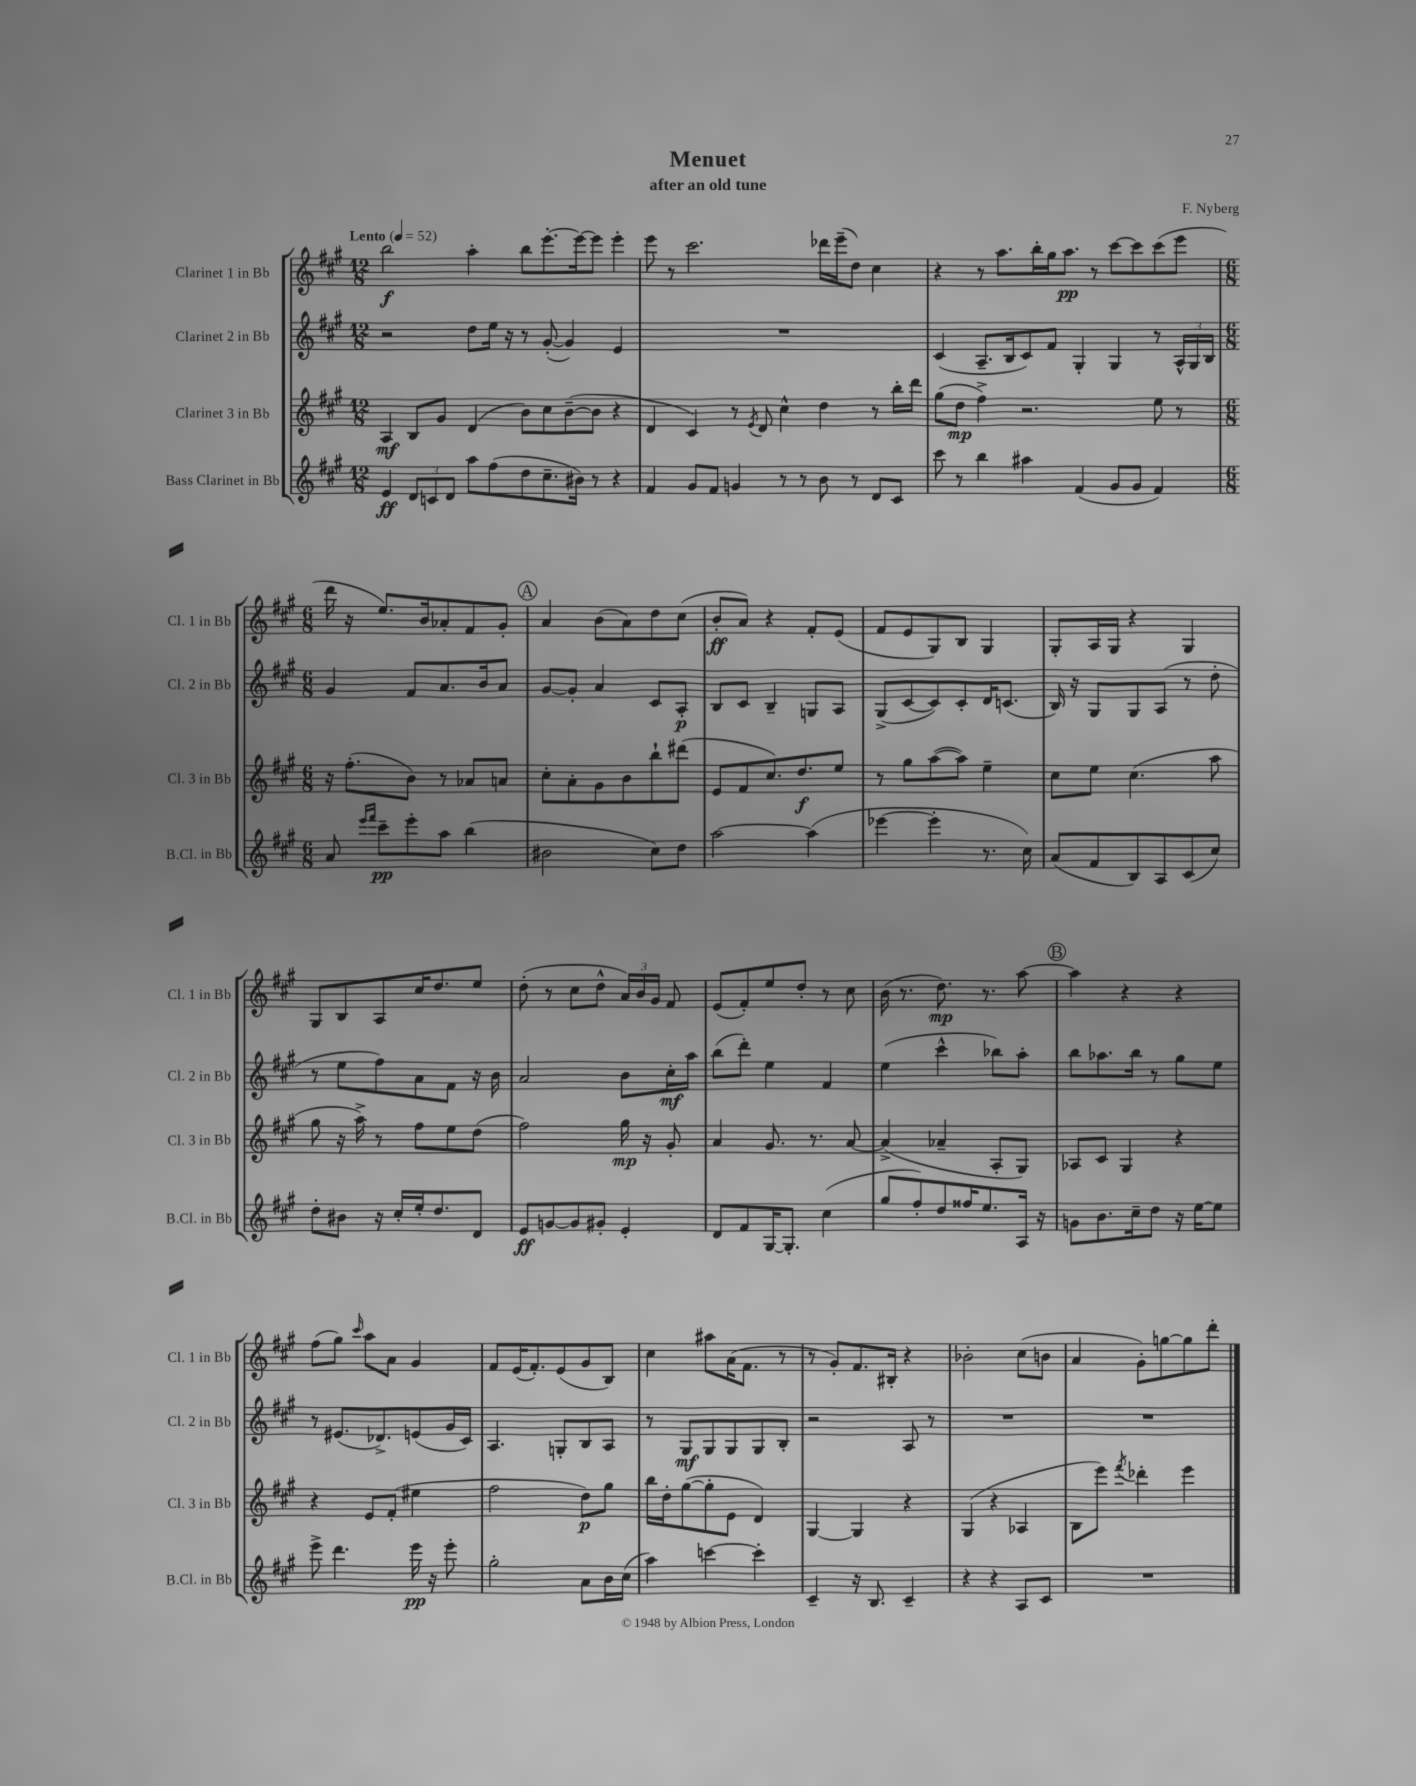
\header { title = "Menuet" composer = "F. Nyberg" subtitle = "after an old tune" }
<<
\new StaffGroup <<
\new Staff = "s0" \with { instrumentName = "Clarinet 1 in Bb" shortInstrumentName = "Cl. 1 in Bb" } {
    \clef treble \key a \major \numericTimeSignature \time 12/8 \tempo "Lento" 4 = 52
    \autoBeamOff b''2\f a''4-. b''8[ e'''8.~-. e'''16~ e'''8] e'''4-. |
    e'''8 r8 cis'''2. des'''16[ e'''16--( d''8]) cis''4 |
    r4 r8 a''8.[ b''16-. gis''16 a''8.]\pp r8 cis'''8[~ cis'''8 cis'''8( e'''8] |
    \numericTimeSignature \time 6/8 d'''16 r16 e''8.[) b'16 aes'8-. fis'8 gis'8]-. |
    \mark \markup { \circle "A" } a'4 b'8[( a'8) d''8 cis''8]( |
    b'8[-.\ff a'8]) r4 fis'8[-. e'8]( |
    fis'8[ e'8 gis8) b8] gis4 |
    gis8[-. a16 gis16] r4 gis4 |
    gis8[ b8 a8 cis''16 d''8. e''8] |
    d''8-.( r8 cis''8[ d''8]-^ \tuplet 3/2 { a'16[) b'16 gis'16] } fis'8 |
    e'8[( fis'8-.) e''8 d''8]-. r8 cis''8 |
    b'16( r8. d''8.\mp) r8. a''8~ |
    \mark \markup { \circle "B" } a''4 r4 r4 |
    fis''8[( gis''8]) \grace { cis'''16 } a''8[ a'8] gis'4 |
    fis'8[ e'16( fis'8.-.) e'8( gis'8 b8]) |
    cis''4 ais''8[ a'16( fis'8.] r8 |
    r8 gis'8[-.) fis'8. bis16]-. r4 |
    bes'2-. cis''8[( b'8] |
    a'4 gis'8[-.) g''8~ g''8 d'''8]-. \bar "|." |
}
\new Staff = "s1" \with { instrumentName = "Clarinet 2 in Bb" shortInstrumentName = "Cl. 2 in Bb" } {
    \clef treble \key a \major \numericTimeSignature \time 12/8
    \autoBeamOff r2 d''8[ e''16] r16 r8 gis'8~-.( gis'4) e'4 |
    R1. |
    cis'4( a8.[-- b16 cis'8) fis'8] gis4-. gis4 r8 \tuplet 3/2 { a16[-^ gis16 b16] } |
    \numericTimeSignature \time 6/8 gis'4 fis'8[ a'8. b'16 a'8] |
    \mark \markup { \circle "A" } gis'8[~ gis'8]-. a'4 cis'8[ a8]-.\p |
    b8[ cis'8] b4-- g8[ a8] |
    gis8[->( cis'8~ cis'8) cis'8-. d'16 c'8.]( |
    b16) r16 gis8[ gis8 a8]( r8 d''8-. |
    r8 e''8[ fis''8) a'8 fis'8] r16 b'16 |
    a'2 b'8[ cis''16-.\mf a''16] |
    b''8[( d'''8]-.) e''4 fis'4 |
    e''4( cis'''4-^ bes''8[) a''8]-. |
    \mark \markup { \circle "B" } b''8[ aes''8. b''16] r8 gis''8[ e''8] |
    r8 eis'8.[( des'8.->) e'8( gis'16 cis'16]) |
    a4. g8[-. b8 a8] |
    r8 gis8[\mf gis8 gis8 gis8 b8]-. |
    r2 a8 r8 |
    R2. |
    R2. \bar "|." |
}
\new Staff = "s2" \with { instrumentName = "Clarinet 3 in Bb" shortInstrumentName = "Cl. 3 in Bb" } {
    \clef treble \key a \major \numericTimeSignature \time 12/8
    \autoBeamOff a4\mf b8[ gis'8] d'4( b'8[) cis''8 b'8~--( b'8] r4 |
    d'4 cis'4) r8 \acciaccatura { e'8 } d'8 cis''4-^ d''4 r8 b''16[-. d'''16] |
    gis''8[( d''8]\mp fis''4->) r2. e''8 r8 |
    \numericTimeSignature \time 6/8 r16 fis''8.[-.( b'8]) r8 aes'8[ a'8] |
    \mark \markup { \circle "A" } cis''8[-. a'8-. gis'8 b'8 b''8-! dis'''8]( |
    e'8[ fis'8 cis''8.) d''8.\f e''8] |
    r8 gis''8[ a''8~( a''8]) e''4-- |
    cis''8[ e''8] cis''4.( a''8 |
    gis''8 r16 a''16->) r8 fis''8[ e''8 d''8]( |
    fis''2) gis''16\mp r16 gis'8-. |
    a'4 gis'8. r8. a'8~ |
    a'4->( aes'4-- a8[-. gis8]) |
    \mark \markup { \circle "B" } aes8[ cis'8] gis4 r4 |
    r4 e'8[ fis'8]-.( eis''4 |
    fis''2 d''8[\p) gis''8] |
    b''16[ d''16-. gis''8~( gis''8-. e'8] d'4) |
    gis4~ gis4 r4 |
    gis4( r4 aes4 |
    b8[ e'''8]) \acciaccatura { fis'''8 } des'''4-. e'''4 \bar "|." |
}
\new Staff = "s3" \with { instrumentName = "Bass Clarinet in Bb" shortInstrumentName = "B.Cl. in Bb" } {
    \clef treble \key a \major \numericTimeSignature \time 12/8
    \autoBeamOff e'4\ff \tuplet 3/2 { d'8[ c'8 d'8] } a''8[ fis''8( d''8 cis''8.-- bis'16]) r8 r4 |
    fis'4 gis'8[ fis'8] g'4 r8 r8 b'8 r8 d'8[ cis'8] |
    cis'''8 r8 b''4 ais''4 fis'4( gis'8[ gis'8] fis'4) |
    \numericTimeSignature \time 6/8 a'8 \grace { e'''16[ fis'''16] } cis'''8[--\pp e'''8-. a''8] b''4( |
    \mark \markup { \circle "A" } bis'2 cis''8[) d''8] |
    a''2~ a''4( |
    ees'''4~ ees'''4-. r8. cis''16) |
    a'8[( fis'8 b8) a8 cis'8( cis''8]) |
    d''8[-. bis'8] r16 cis''16[-. e''16-. d''8. d'8] |
    e'8[\ff g'8~ g'8 gis'8]-. e'4-. |
    d'8[ fis'8 gis16~ gis8.]-. cis''4( |
    gis''8[ fis''8-.) d''8 fisis''16 e''8. a16] r16 |
    \mark \markup { \circle "B" } g'8[ b'8. cis''16-- d''8] r16 e''16[~ e''8] |
    e'''8-> d'''4. e'''16\pp r16 e'''8-. |
    gis''2-. a'8[ b'16 cis''16]( |
    a''4) c'''4~ c'''4-. |
    cis'4-- r16 b8. cis'4-- |
    r4 r4 a8[ cis'8] |
    R2. \bar "|." |
}
>>
>>
\layout { \context { \Score \remove "Bar_number_engraver" } }
